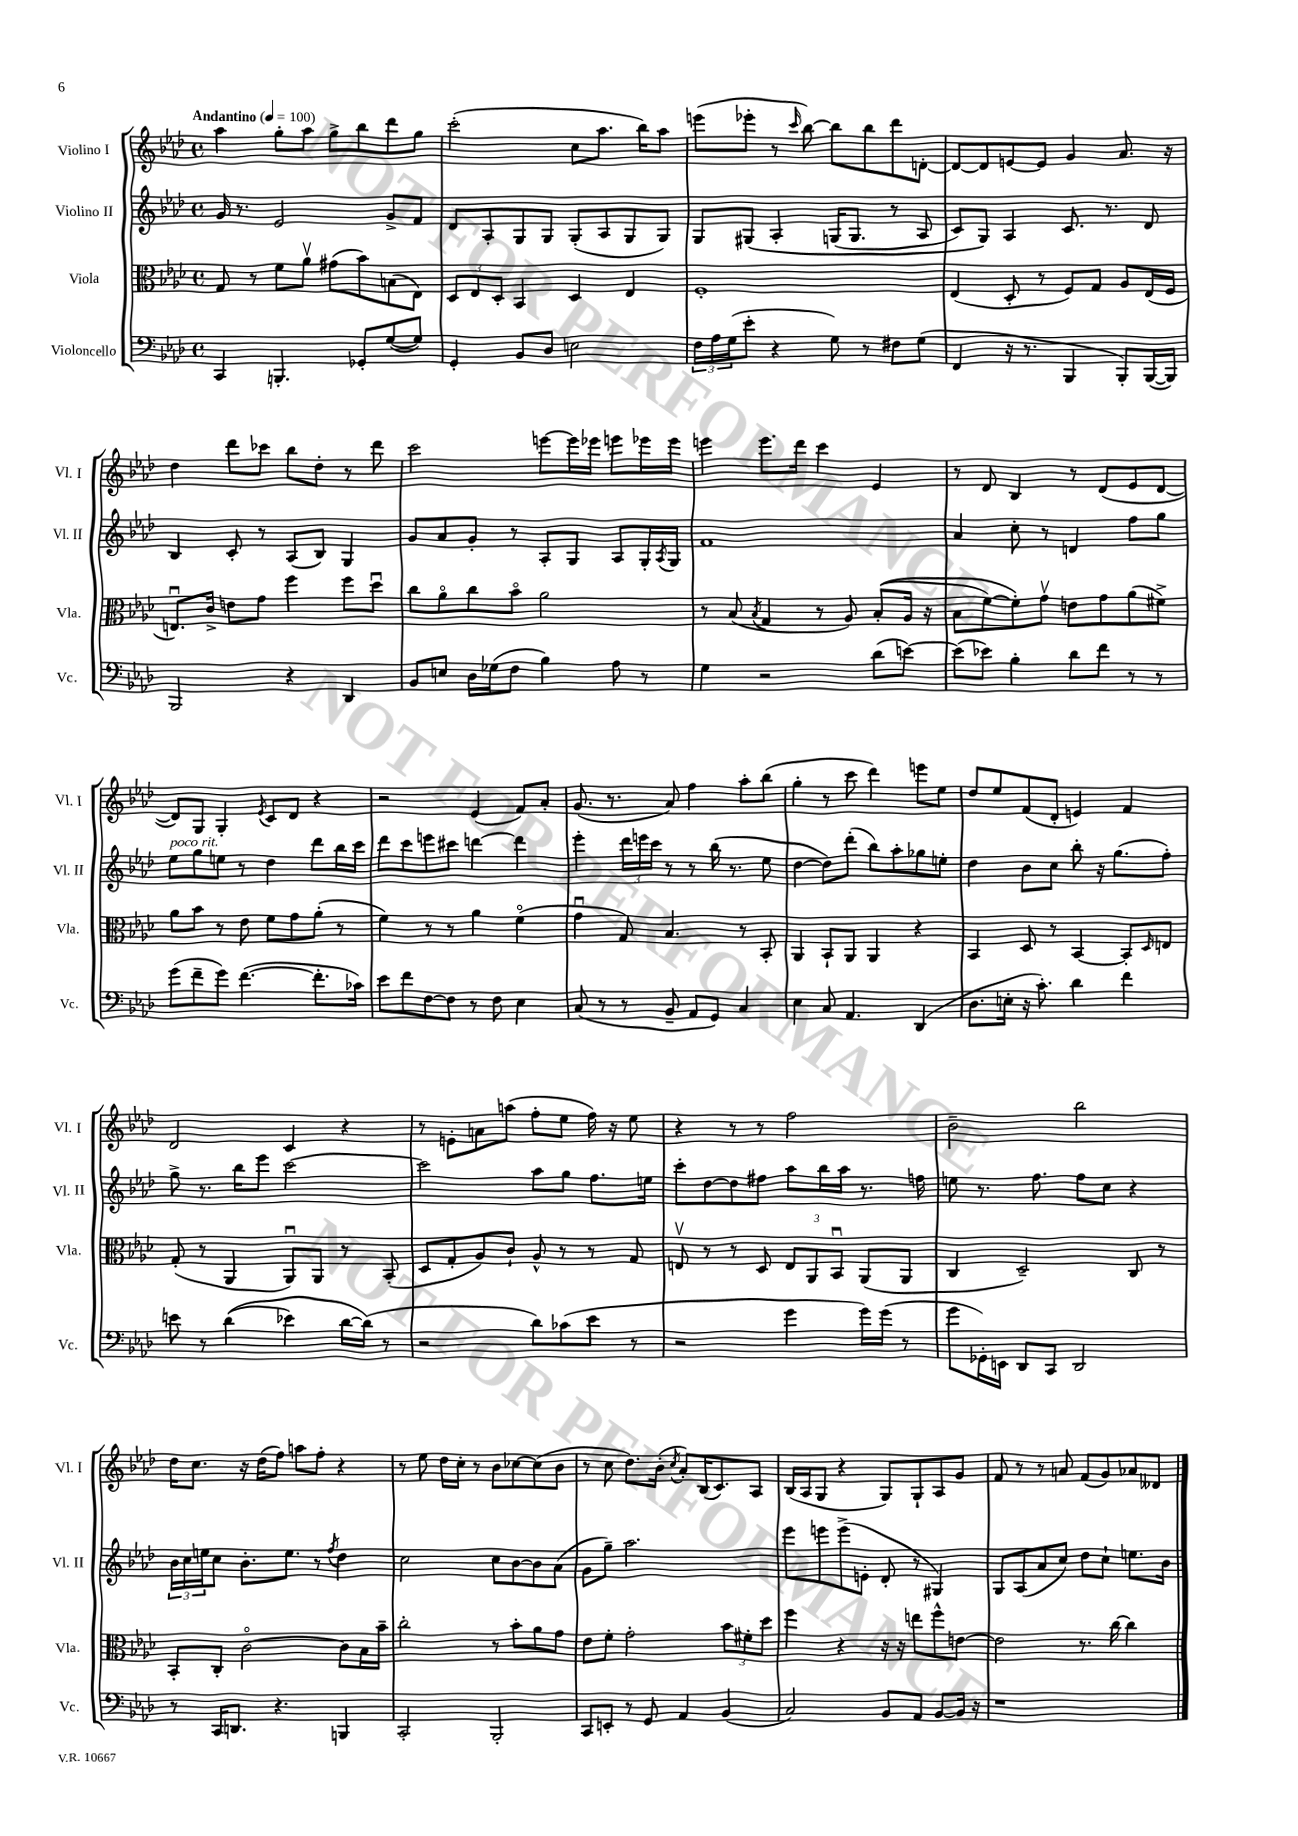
<<
\new StaffGroup <<
\new Staff = "s0" \with { instrumentName = "Violino I" shortInstrumentName = "Vl. I" } {
    \clef treble \key aes \major \defaultTimeSignature \time 4/4 \tempo "Andantino" 4 = 100
    aes''4 g''8-. aes''8 g''8-> bes''8 des'''8 g''8 |
    c'''2-.( c''8 aes''8. bes''16) aes''8 |
    e'''8( ees'''8-. r8 \grace { c'''16 } bes''8~) bes''8 bes''8 des'''8 d'8~-. |
    d'8~ d'8 e'8~ e'8 g'4 aes'8. r16 |
    des''4 des'''8 ces'''8 bes''8 des''8-. r8 des'''8 |
    c'''2 e'''8~ e'''16 ees'''16 e'''8 ees'''16 ees'''16 |
    e'''4 e'''8. des'''16 c'''4 ees'4 |
    r8 des'8 bes4 r8 des'8( ees'8 des'8~ |
    des'8) g8 g4-. \acciaccatura { ees'8 } c'8 des'8 r4 |
    r2 ees'4( f'8) aes'8-. |
    g'8.( r8. aes'8) f''4 aes''8-. bes''8( |
    g''4-. r8 c'''8 des'''4) e'''8 ees''8 |
    des''8 ees''8 f'8( des'8-. e'4) f'4 |
    des'2 c'4 r4 |
    r8 e'8-. a'8 a''8( f''8-. ees''8 f''16) r16 ees''8 |
    r4 r8 r8 f''2 |
    bes'2-- bes''2 |
    des''16 c''8. r16 des''16( f''8) a''8 f''8-. r4 |
    r8 ees''8 des''16 c''16-. r8 bes'8 ces''8~ ces''8( bes'8 |
    r8 c''8 des''8.) bes'16-.( \acciaccatura { c''8 } aes'8-.) bes16( c'8.) aes8 |
    bes16( aes16 g8 r4 g8) g8-! aes8 g'8 |
    f'8 r8 r8 a'8 f'8( g'8) aes'8 deses'8 \bar "|." |
}
\new Staff = "s1" \with { instrumentName = "Violino II" shortInstrumentName = "Vl. II" } {
    \clef treble \key aes \major \defaultTimeSignature \time 4/4
    g'16 r8. ees'2 g'8-> f'8 |
    des'8 aes8-. g8 g8 g8-.( aes8 g8 g8) |
    g8 gis8\( aes4-. g16( g8. r8 aes8 |
    c'8) g8\) aes4 c'8. r8. des'8 |
    bes4 c'8-. r8 aes8( bes8) g4 |
    g'8 aes'8 g'8-. r8 aes8-. g8 aes8 g16-. \acciaccatura { aes8 } g16 |
    f'1 |
    aes'4 c''8-. r8 d'4 f''8 g''8 |
    ees''8^\markup { \italic "poco rit." } g''8 e''8 r8 des''4 des'''8 bes''16 c'''16 |
    des'''8 c'''8 e'''8 cis'''8 d'''4~ d'''4 |
    ees'''4-. \tuplet 3/2 { des'''16 e'''16 c'''16 } r8 r8 bes''16( r8. ees''8 |
    des''4~ des''8) des'''8-.( bes''8) aes''8-. ges''8 e''8-. |
    des''4 bes'8 c''8 bes''8-. r16 g''8.( f''8-.) |
    g''8-> r8. bes''16 ees'''8 c'''2~ |
    c'''2 aes''8 g''8 f''8. e''16 |
    c'''8-. des''8~ des''8 fis''8 aes''8 bes''16 aes''16 r8. f''16 |
    e''8 r8. f''8. f''8 c''8 r4 |
    \tuplet 3/2 { bes'16 c''16 e''16 } c''8 bes'8.-. e''8. r8 \acciaccatura { f''8 } des''4 |
    c''2 c''8 bes'8~ bes'8 aes'8( |
    g'8 g''8--) aes''2. |
    ees'''8 e'''8 e'''8->( e'8-. des'8-. r8 gis4) |
    g8 aes8( aes'8 c''8) des''8 c''8-! e''8. bes'16 \bar "|." |
}
\new Staff = "s2" \with { instrumentName = "Viola" shortInstrumentName = "Vla." } {
    \clef alto \key aes \major \defaultTimeSignature \time 4/4
    g8 r8 f'8 aes'8\upbow gis'8( bes'8) b8( ees8) |
    \tuplet 3/2 { des8 ees8 des8-. } bes,4 des4 ees4 |
    f1-. |
    ees4( des8-. r8 f8) g8 aes8 ees16( f16 |
    e8.\downbow) c'16-> e'8 g'8 f''4 f''8 des''8\downbow |
    c''8 aes'8\flageolet c''8 bes'8\flageolet aes'2 |
    r8 bes8( \acciaccatura { bes8 } g4 r8 aes8) bes8-.(\( aes16 r16 |
    bes8 f'8~) f'8-.\) g'8\upbow e'8 g'8 aes'8( fis'8->) |
    aes'8 bes'8 r8 ees'8 f'8 g'8 aes'8-.( r8 |
    f'4) r8 r8 aes'4 f'4\flageolet( |
    g'4\downbow g8) bes4. r8 bes,8-. |
    aes,4 bes,8-! aes,8 aes,4 r4 |
    bes,4 des8 r8 bes,4~ bes,8-. \grace { des16 } e8 |
    g8-.( r8 aes,4 aes,8\downbow) aes,8 r8 bes,8-.( |
    des8 g8-. aes8) c'8-! aes8-^ r8 r8 g8 |
    e8\upbow r8 r8 des8 \tuplet 3/2 { e8 aes,8 bes,8\downbow } aes,8( aes,8 |
    c4 des2--) c8 r8 |
    bes,8-. c8-. c'2~\flageolet c'8 bes16 bes'16-- |
    c''2-. r8 bes'8-. aes'8 g'8 |
    ees'8 f'8-. g'2-. \tuplet 3/2 { bes'8 fis'8-. des''8 } |
    f''4 r4 r16 r16 e''8 f''8-^ e'8~ |
    e'2 r8. c''16~ c''4 \bar "|." |
}
\new Staff = "s3" \with { instrumentName = "Violoncello" shortInstrumentName = "Vc." } {
    \clef bass \key aes \major \defaultTimeSignature \time 4/4
    c,4 b,,4.-. ges,8-. g8~( g8) |
    g,4-. bes,8 des8 e2 |
    \tuplet 3/2 { f16 aes16 g16( } ees'8-. r4 g8) r8 fis8 g8( |
    f,4 r16 r8. bes,,4 bes,,8-.) bes,,16~( bes,,16) |
    bes,,2 r4 des,4 |
    bes,8 e8 des16 ges16( f8 bes4) aes8 r8 |
    g4 r2 des'8( e'8~) |
    e'8( ees'8) bes4-. des'8 f'8 r8 r8 |
    g'8( f'8-- g'8) f'4.~( f'8.-. ces'16) |
    ees'8 f'8 f8~ f8 r8 f8 ees4 |
    c8( r8 r8 bes,8-- aes,8 g,8) c4 |
    ees4 c8 aes,4. des,4( |
    des8. e16-. r16 c'8.-.) des'4 f'4 |
    e'8 r8 des'4(\( ees'4) des'16~ des'16(\) r8 |
    r2 des'8) ces'8( ees'8 r8 |
    r2 g'4 g'16) g'16( r8 |
    g'8 ges,16-.) e,16 des,8 c,8 des,2 |
    r8 c,16 d,8. r4. b,,4 |
    c,2-. bes,,2-. |
    c,8 e,8-. r8 g,8 aes,4 bes,4( |
    c2) bes,8 aes,8 bes,8~ bes,16 r16 |
    r1 \bar "|." |
}
>>
>>
\layout { \context { \Score \remove "Bar_number_engraver" } }
